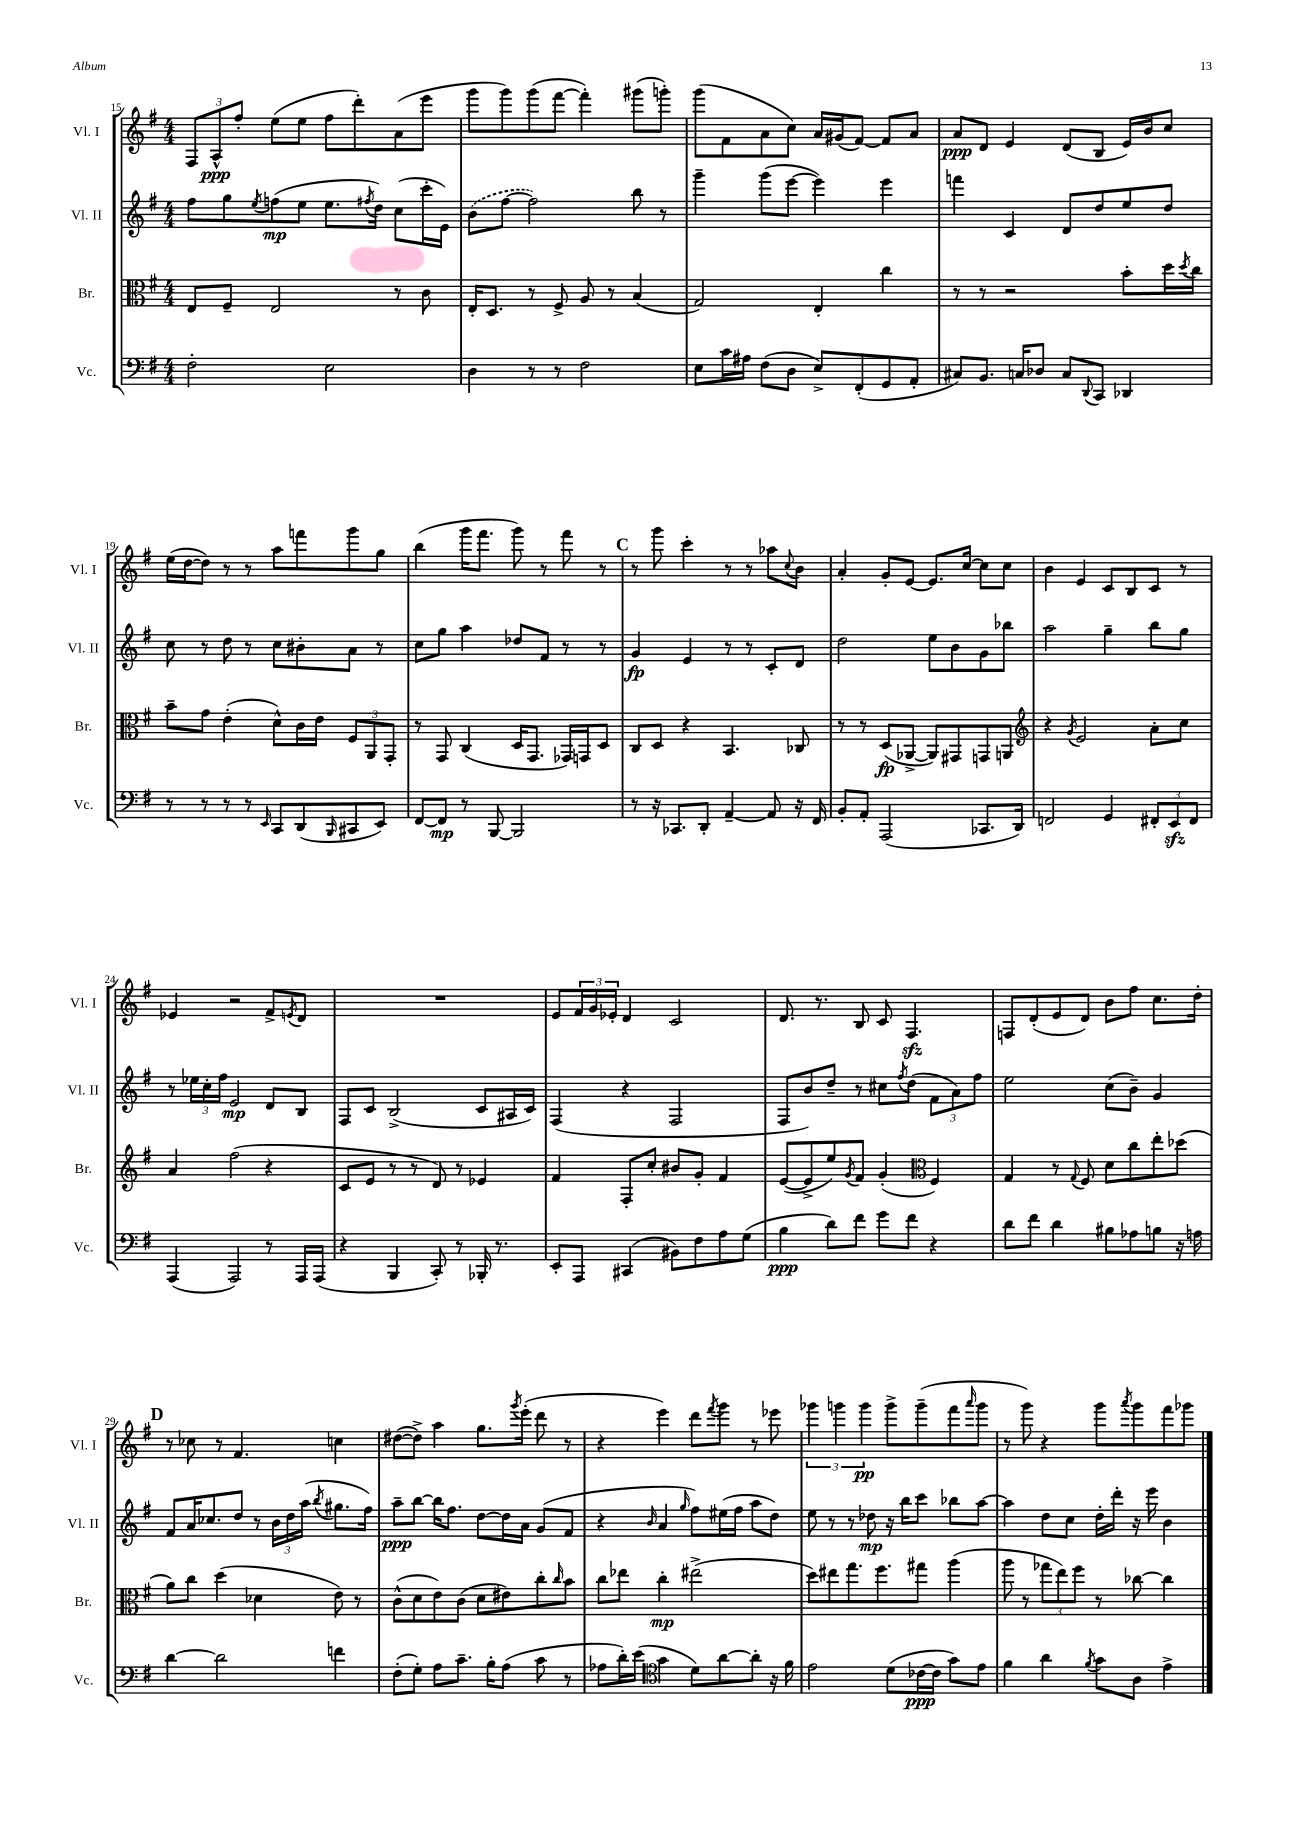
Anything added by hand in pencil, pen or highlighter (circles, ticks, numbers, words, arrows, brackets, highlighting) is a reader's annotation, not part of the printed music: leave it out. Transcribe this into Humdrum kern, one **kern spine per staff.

**kern	**kern	**kern	**kern
*staff4	*staff3	*staff2	*staff1
*clefF4	*clefC3	*clefG2	*clefG2
*k[f#]	*k[f#]	*k[f#]	*k[f#]
*M4/4	*M4/4	*M4/4	*M4/4
2F#'	8E	8ff#	12F#
.	.	.	12A^^
.	8F#~	8gg	.
.	.	.	12ff#'
.	.	8qee	.
.	2E	(8ff	(8ee
.	.	8ee	8ee
2E	.	8.ee	8ff#
.	.	.	8ddd')
.	.	8qff#	.
.	.	16dd)	.
.	8r	(8cc	(8a
.	8c	16ccc'	8eee
.	.	16e)	.
=	=	=	=
4D	16E'	(8b	8ggg
.	8.D	.	.
.	.	[8ff#	8ggg)
8r	8r	2ff#])	(8ggg
8r	8F#^	.	[8fff#
2F#	8A	.	4fff#'])
.	8r	.	.
.	(4B	8bb	(8ggg#
.	.	8r	8ggg')
=	=	=	=
8E	2G)	4ggg~	(8ggg
16c	.	.	8f#
16A#	.	.	.
(8F#	.	(8ggg	8a
8D	.	[8eee	8cc)
8E^)	4E'	4eee])	16a
.	.	.	(16g#
(8FF#'	.	.	[8f#)
8GG	4cc	4eee	8f#]
8AA'	.	.	8a
=	=	=	=
8C#)	8r	4fff	8a
8.BB	8r	.	8d
.	2r	4c	4e
16C	.	.	.
8D-	.	.	.
8C	.	8d	(8d
8qqDD	.	.	.
8CC	.	8dd	8B
4DD-	8b'	8ee	16e)
.	.	.	16b
.	16dd	8dd	8cc
.	8qdd	.	.
.	16cc	.	.
=	=	=	=
8r	8b~	8cc	(16ee
.	.	.	[16dd
8r	8g	8r	8dd])
8r	(4e'	8dd	8r
8r	.	8r	8r
16qqEE	.	.	.
8CC	8d^^)	8cc	8aa
(8DD	16c	8b#'	8fff
.	16e	.	.
16qqBBB	.	.	.
8CC#	12F#	8a	8ggg
.	12AA	.	.
8EE)	.	8r	8gg
.	12GG'	.	.
=	=	=	=
[8FF#	8r	8cc	(4bb
8FF#]	8GG	8gg	.
8r	(4C	4aa	16ggg
.	.	.	8.fff#
[8BBB	.	.	.
2BBB]	16D	8dd-	8ggg)
.	8.GG	.	.
.	.	8f#	8r
.	16GG-)	8r	8fff#
.	16GG	.	.
.	8D	8r	8r
=	=	=	=
8r	8C	4g	8r
16r	8D	.	8ggg
8.CC-	.	.	.
.	4r	4e	4ccc'
8DD'	.	.	.
[4AA~	4.BB	8r	8r
.	.	8r	8r
8AA]	.	8c'	8aa-
.	.	.	8qqcc
16r	8C-	8d	8b
16FF#	.	.	.
=	=	=	=
8BB'	8r	2dd	4a'
8AA'	8r	.	.
(2AAA	(8D	.	8g'
.	[8AA-^	.	[8e
.	8AA-])	8ee	8.e]
.	8GG#	8b	.
.	.	.	[16cc
8.CC-	8GG	8g	8cc]
.	8AA	8bb-	8cc
16DD)	.	.	.
=	=	=	=
*	*clefG2	*	*
2FF	4r	2aa	4b
.	8qg	.	.
.	2e	.	4e
4GG	.	4gg~	8c
.	.	.	8B
12FF#'	8a'	8bb	8c
12EE	.	.	.
.	8cc	8gg	8r
12FF#	.	.	.
=	=	=	=
(4AAA	4a	8r	4e-
.	.	24ee-	.
.	.	24cc'	.
.	.	24ff#	.
2AAA)	(2ff#	2e	2r
8r	4r	8d	8f#^
.	.	.	8qe
16AAA	.	8B	8d
(16AAA	.	.	.
=	=	=	=
4r	8c	8F#	1r
.	8e	8c	.
4BBB	8r	(2B^	.
.	8r	.	.
8CC')	8d)	.	.
8r	8r	.	.
16BBB-'	4e-	8c	.
8.r	.	.	.
.	.	16A#	.
.	.	16c)	.
=	=	=	=
8EE'	4f#	(4F#	8e
8AAA	.	.	24f#
.	.	.	24g
.	.	.	24e-'
(4CC#	8F#'	4r	4d
.	8cc'	.	.
8BB#)	8b#	2F#	2c
8F#	8g'	.	.
8A	4f#	.	.
(8G	.	.	.
=	=	=	=
4B	([8e	8F#	8.d
.	8e^]	8b)	.
.	.	.	8.r
8d)	8ee)	8dd~	.
.	8qg	.	.
8f#	8f#	8r	8B
8g	(4g'	8cc#	8c
.	.	8qff#	.
8f#	.	(8dd	4.F#
*	*clefC3	*	*
4r	4F#)	12f#	.
.	.	12a)	.
.	.	12ff#	.
=	=	=	=
8d	4G	2ee	8F
8f#	.	.	(8d'
4d	8r	.	8e
.	8qqG	.	.
.	8F#	.	8d)
8B#	8d	(8cc	8b
8A-	8cc	8b~)	8ff#
8B	8ee'	4g	8.cc
16r	(8dd-	.	.
16A	.	.	16dd'
=	=	=	=
[4d	8a)	8f#	8r
.	8cc	16a	8cc-
.	.	8.cc-	.
2d]	(4dd	.	8r
.	.	8dd	4.f#
.	4d-	8r	.
.	.	24b	.
.	.	24dd	.
.	.	(24aa	.
.	.	8qbb	.
4f	8e)	8.gg#	4cc
.	8r	.	.
.	.	16ff#)	.
=	=	=	=
(8F#'	(8c^^	8aa~	([8dd#
8G')	8d	[8bb	8dd#^])
8A	8e)	16bb]	4aa
.	.	8.ff#	.
8.c~	(8c	.	.
.	8d	[8dd	8.gg
16B'	.	.	.
(8A	8e#)	16dd]	.
.	.	.	8qggg
.	.	16a	(16eee'
8c	8cc'	(8g	8ddd
.	16qqcc	.	.
8r	8b	8f#	8r
=	=	=	=
8A-	8cc	4r	4r
16d')	8ee-	.	.
(16e	.	.	.
*clefC4	*	*	*
.	.	16qqb	.
4g	4cc'	4a	4eee)
.	.	16qqgg	.
8d)	(2ee#^	8ff#)	8ddd
.	.	.	8qfff#
[8a	.	(16ee#	8ggg
.	.	16ff#	.
8a']	.	8aa	8r
16r	.	8dd)	8eee-
16f#	.	.	.
=	=	=	=
2e	8dd)	8ee	6ggg-
.	8ee#	8r	.
.	.	.	6ggg
.	8.gg	8r	.
.	.	.	6ggg
.	.	8dd-	.
.	8.ff#	.	.
(8d	.	16r	8ggg^
.	.	16bb	.
[16c-	8gg#	8ccc	(8ggg~
16c-]	.	.	.
8g)	(4aa	8bb-	8fff#
.	.	.	16qqaaa
8e	.	[8aa	8ggg
=	=	=	=
4f#	8aa	4aa]	8r
.	8r	.	8ggg)
4a	12gg-	8dd	4r
.	12ee)	.	.
.	.	8cc	.
.	12ff#	.	.
8qf#	.	.	.
8g	8r	16dd'	8ggg
.	.	16ddd'	.
.	.	.	8qaaa
8A	[8cc-	16r	8ggg
.	.	16eee	.
4e^	4cc-]	4b	8fff#
.	.	.	8ggg-
==	==	==	==
*-	*-	*-	*-
